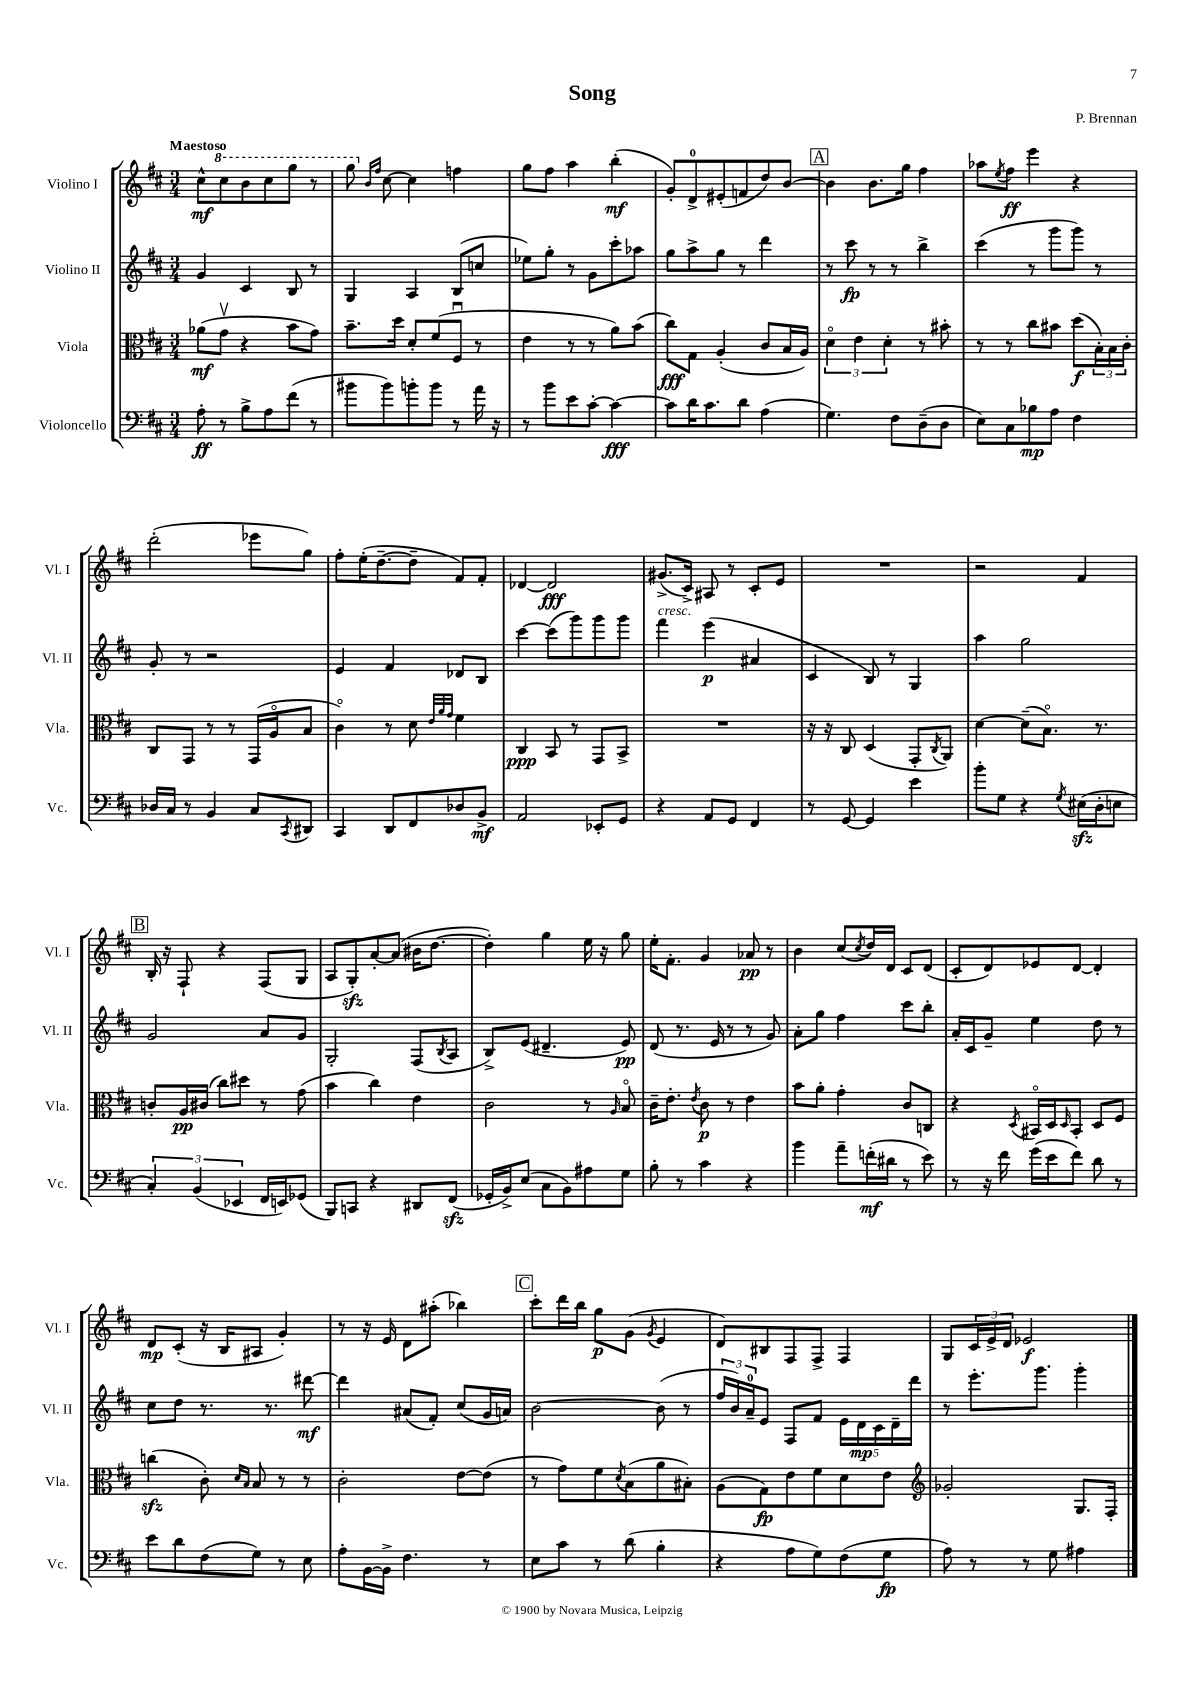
\header { title = "Song" composer = "P. Brennan" }
<<
\new StaffGroup <<
\new Staff = "s0" \with { instrumentName = "Violino I" shortInstrumentName = "Vl. I" } {
    \clef treble \key d \major \numericTimeSignature \time 3/4 \tempo "Maestoso"
    cis''8-^\mf \ottava #1 cis'''8 b''8 cis'''8 g'''8 r8 |
    g'''8 \ottava #0 \grace { b'16 fis''16 } cis''8~ cis''4 f''4 |
    g''8 fis''8 a''4 b''4-.\mf( |
    g'8-.) d'8-0-> eis'8-.( f'8 d''8) b'8~ |
    \mark \markup { \box "A" } b'4 b'8. g''16 fis''4 |
    aes''8 \acciaccatura { e''8 } fis''8\ff e'''4 r4 |
    d'''2-.( ees'''8 g''8) |
    fis''8-. e''16-.( d''8.~-- d''8-- fis'8) fis'8-. |
    des'4~ des'2\fff |
    gis'8.->( cis'16->) ais8 r8 cis'8-. e'8 |
    R2. |
    r2 fis'4 |
    \mark \markup { \box "B" } b16-. r16 fis8-! r4 fis8( g8 |
    a8 g8-.\sfz) a'8~-. a'8( bis'16 d''8.~ |
    d''4-.) g''4 e''16 r16 g''8 |
    e''16-. fis'8.-. g'4 aes'8\pp r8 |
    b'4 cis''8( \acciaccatura { cis''8 } d''16) d'16 cis'8 d'8( |
    cis'8-. d'8) ees'8 d'8~ d'4-. |
    d'8\mp cis'8-.( r16 b16 ais8 g'4-.) |
    r8 r16 e'16 d'8 ais''8-.( bes''4) |
    \mark \markup { \box "C" } cis'''8-. d'''16 b''16 g''8\p g'8( \acciaccatura { g'8 } e'4 |
    d'8) bis8 fis8 fis8-> fis4 |
    g8 \tuplet 3/2 { cis'16 e'16-> d'16 } ees'2\f \bar "|." |
}
\new Staff = "s1" \with { instrumentName = "Violino II" shortInstrumentName = "Vl. II" } {
    \clef treble \key d \major \numericTimeSignature \time 3/4
    g'4 cis'4 b8 r8 |
    g4 a4 b8( c''8 |
    ees''8) g''8-. r8 g'8 cis'''8-. aes''8 |
    g''8 a''8-> g''8 r8 d'''4 |
    \mark \markup { \box "A" } r8 cis'''8\fp r8 r8 b''4-> |
    cis'''4( r8 g'''8 g'''8) r8 |
    g'8-. r8 r2 |
    e'4 fis'4 des'8 b8 |
    cis'''4~ cis'''8( g'''8) g'''8 g'''8 |
    fis'''4^\markup { \italic "cresc." } e'''4\p( ais'4 |
    cis'4 b8) r8 g4 |
    a''4 g''2 |
    \mark \markup { \box "B" } g'2 a'8 g'8 |
    g2-. fis8( \acciaccatura { b8 } a8 |
    b8->) e'8( dis'4.-- e'8\pp) |
    d'8( r8. e'16 r8 r8 g'8) |
    a'8-. g''8 fis''4 cis'''8 b''8-. |
    a'16-. cis'16 g'8-- e''4 d''8 r8 |
    cis''8 d''8 r8. r8. dis'''8~\mf |
    dis'''4 ais'8( fis'8-.) cis''8( g'16 a'16) |
    \mark \markup { \box "C" } b'2~ b'8( r8 |
    \tuplet 3/2 { fis''16 b'16) a'16-0-- } e'8 fis8 fis'8 \tuplet 5/4 { e'16 d'16\mp cis'16 d'16-- d'''16 } |
    r8 e'''8.-. g'''8. g'''4-. \bar "|." |
}
\new Staff = "s2" \with { instrumentName = "Viola" shortInstrumentName = "Vla." } {
    \clef alto \key d \major \numericTimeSignature \time 3/4
    aes'8\mf( g'8\upbow r4 b'8 g'8) |
    b'8.-- d''16 d'8-. fis'8( fis8\downbow r8 |
    e'4 r8 r8 a'8) b'8( |
    cis''8\fff) g8 a4-.( cis'8 b16 a16) |
    \mark \markup { \box "A" } \tuplet 3/2 { d'4\flageolet e'4 d'4-. } r8 bis'8-. |
    r8 r8 cis''8 bis'8 d''8\f( \tuplet 3/2 { b16-.) b16 cis'16-. } |
    cis8 g,8 r8 r8 g,16( a16\flageolet b8 |
    cis'4\flageolet) r8 d'8 \grace { e'32 a'32 g'32 } fis'4 |
    cis4\ppp b,8 r8 g,8 b,8-> |
    R2. |
    r16 r16 cis8 d4( g,8-. \acciaccatura { cis8 } a,8) |
    d'4~ d'8--( b8.\flageolet) r8. |
    \mark \markup { \box "B" } c'8-. a16\pp cis'16( cis''8) dis''8 r8 g'8( |
    b'4 cis''4) e'4 |
    cis'2 r8 \grace { a16 } b8\flageolet |
    cis'16-- e'8.-. \acciaccatura { e'8 } cis'8\p r8 e'4 |
    b'8 a'8-. g'4-. cis'8 c8 |
    r4 \acciaccatura { d8 } bis,16\flageolet d16 \grace { d16 } bis,8-. d8 fis8 |
    c''4\sfz( cis'8-.) \grace { d'16 b16 } b8 r8 r8 |
    cis'2-. e'8~ e'8( |
    \mark \markup { \box "C" } r8 g'8) fis'8 \acciaccatura { d'8 } b8( a'8 bis8-.) |
    a8( g8\fp) e'8 fis'8 d'8 e'8 |
    \clef treble ges'2-. g8. fis16-. \bar "|." |
}
\new Staff = "s3" \with { instrumentName = "Violoncello" shortInstrumentName = "Vc." } {
    \clef bass \key d \major \numericTimeSignature \time 3/4
    a8-.\ff r8 b8-> a8 fis'8( r8 |
    bis'8 bis'8) b'8-. b'8 r8 a'16 r16 |
    r8 b'8 e'8 cis'8~-. cis'4~\fff |
    cis'8 d'16 cis'8. d'8 a4( |
    \mark \markup { \box "A" } g4.) fis8 d8--( d8 |
    e8) cis8 bes8\mp a8 fis4 |
    des16 cis16 r8 b,4 cis8 \acciaccatura { cis,8 } dis,8 |
    cis,4 d,8 fis,8 des8 b,8->\mf |
    a,2 ees,8-. g,8 |
    r4 a,8 g,8 fis,4 |
    r8 g,8~ g,4 e'4 |
    b'8-. g8 r4 \acciaccatura { g8 } eis16\sfz( d16-. e8 |
    \mark \markup { \box "B" } \tuplet 3/2 { cis4-.) b,4( ees,4 } fis,16 e,16) ges,8( |
    b,,8) c,8 r4 dis,8 fis,8\sfz( |
    ges,16-. b,16->) e8( cis8 b,8) ais8 g8 |
    b8-. r8 cis'4 r4 |
    b'4 a'8-- f'16-.\mf( dis'16 r8 e'8) |
    r8 r16 fis'16 g'16( e'16 fis'8) d'8 r8 |
    e'8 d'8 fis8( g8) r8 e8 |
    a8-. b,16~ b,16-> fis4. r8 |
    \mark \markup { \box "C" } e8 cis'8 r8 d'8( b4-. |
    r4 a8 g8) fis8( g8\fp |
    a8) r8 r8 g8 ais4 \bar "|." |
}
>>
>>
\layout { \context { \Score \remove "Bar_number_engraver" } }
